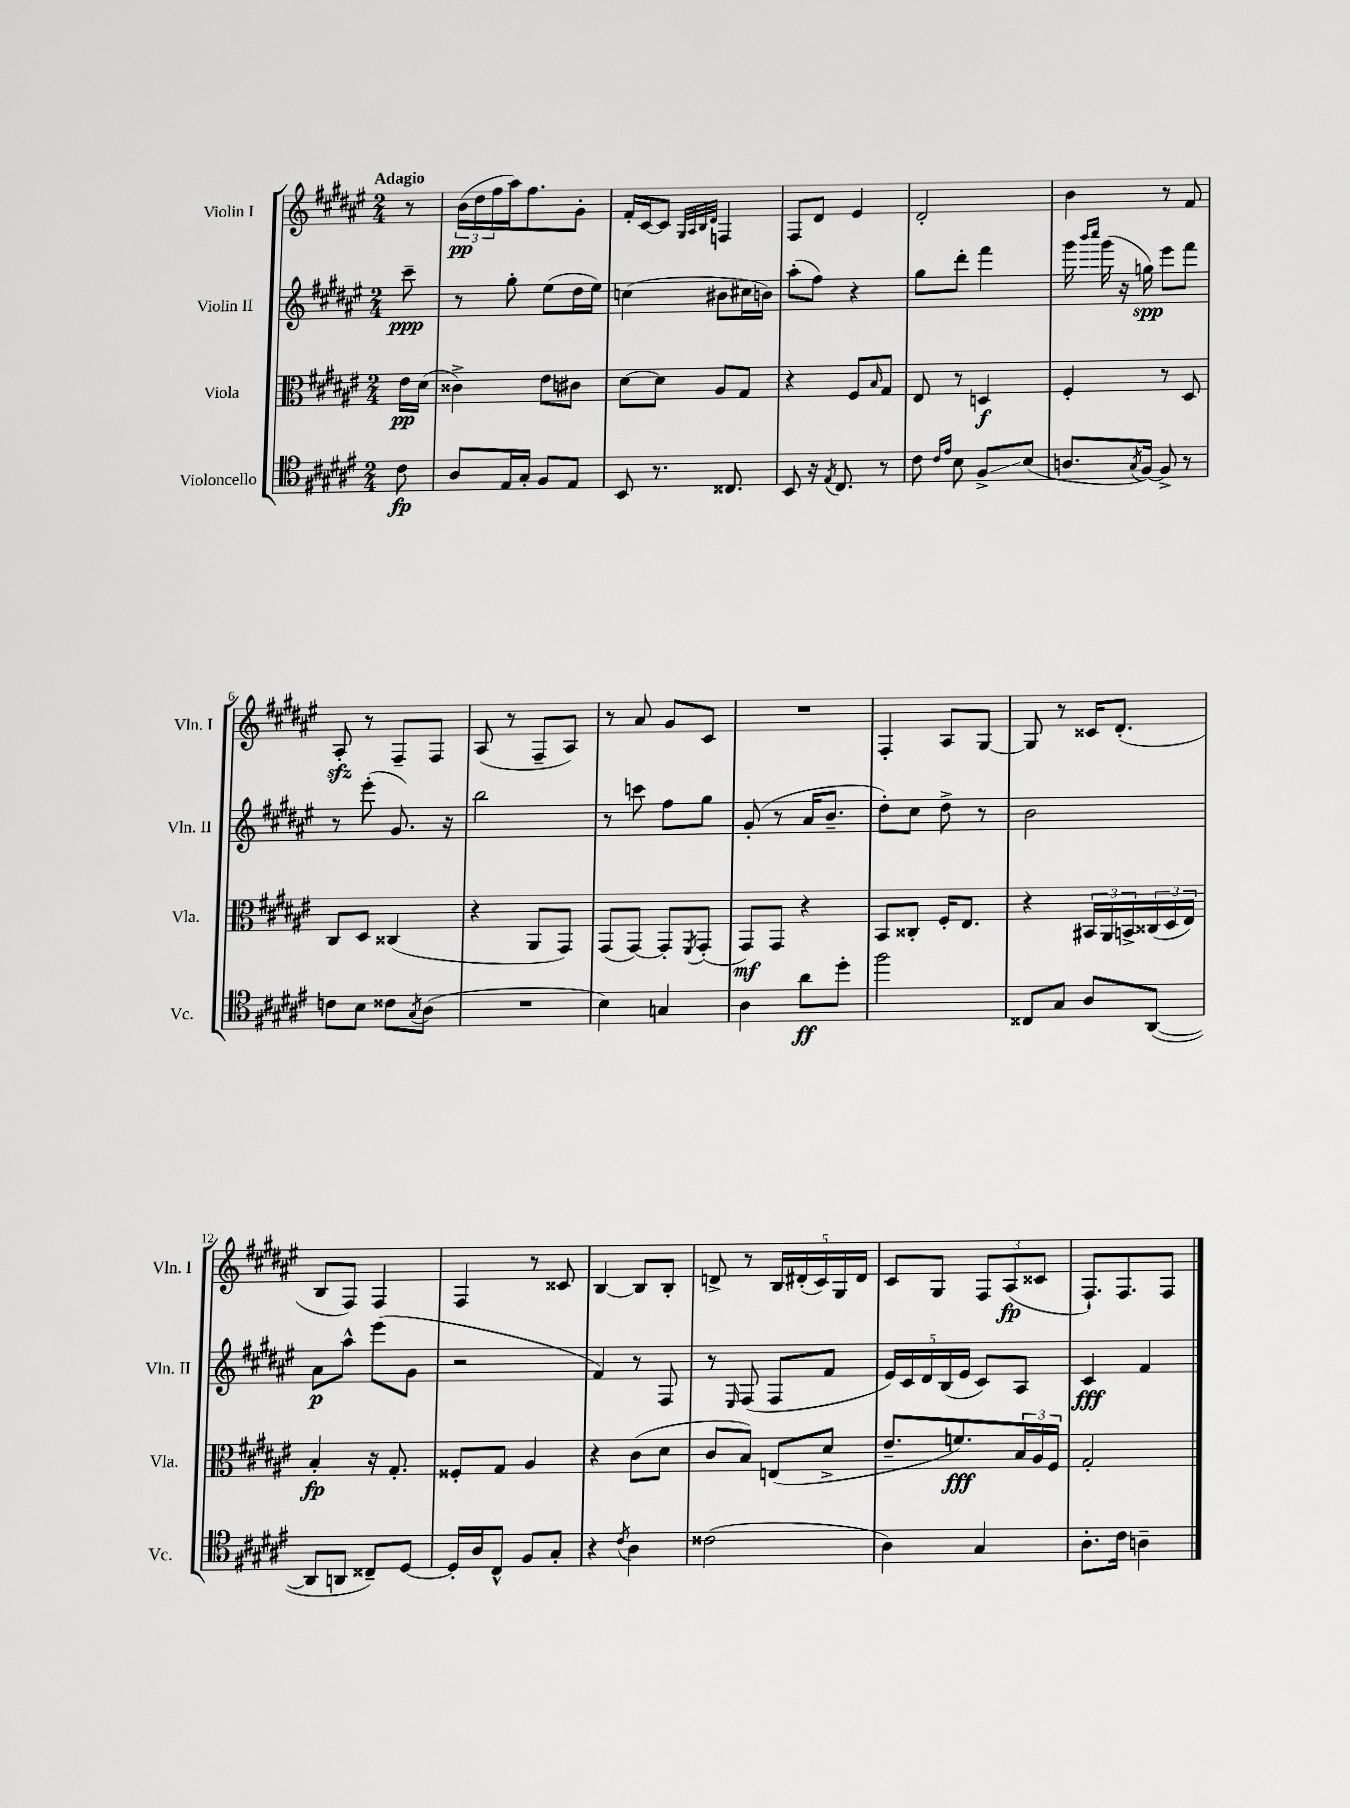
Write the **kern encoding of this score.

**kern	**kern	**kern	**kern
*staff4	*staff3	*staff2	*staff1
*clefC4	*clefC3	*clefG2	*clefG2
*k[f#c#g#d#a#e#]	*k[f#c#g#d#a#e#]	*k[f#c#g#d#a#e#]	*k[f#c#g#d#a#e#]
*M2/4	*M2/4	*M2/4	*M2/4
8c#\	16e#\LL	8ccc#~\	8r
.	(16d#\JJ	.	.
=	=	=	=
8A#/L	4c##^\)	8r	(24b\LL
.	.	.	24dd#\
.	.	.	24ff#\
16E#/L	.	8gg#'\	16aa#\J)
16G#'/JJ	.	.	8.ff#\
8F#/L	8e#\L	(8ee#\L	.
8E#/J	8c#\J	16dd#\L	8g#'\J
.	.	16ee#\JJ)	.
=	=	=	=
8BB/	[8d#\L	(4cc\	16f#'/LL
.	.	.	[16c#/J
8.r	8d#\]J	.	8c#/]J
.	.	.	32qqG#/LLL
.	.	.	32qqA#/
.	.	.	32qqB/
.	.	.	32qqd#/JJJ
.	8A#/L	8b#\L	4F/
8.C##/	.	.	.
.	8G#/J	16cc#\L	.
.	.	16b\JJ)	.
=	=	=	=
8BB/	4r	(8aa#'\L	8F#/L
16r	.	8ff#\J)	8d#/J
8qE#/	.	.	.
8.C#/	.	.	.
.	8F#/L	4r	4e#/
.	16qqB/	.	.
8r	8G#/J	.	.
=	=	=	=
8c#\	8E#/	8gg#\L	2d#'/
16qqc#/LL	.	.	.
16qqe#/JJ	.	.	.
8B\	8r	8ddd#'\J	.
8F#^/L	4D/	4fff#\	.
(8B/J	.	.	.
=	=	=	=
8.A/L	4F#'/	16ggg#\	4b\
.	.	16qqbbb/LL	.
.	.	16qqcccc#/JJ	.
.	.	(16ggg#\	.
.	.	16r	.
8qG#/	.	.	.
[16F#/Jk)	.	16gg\)	.
8F#^/]	8r	8eee#\L	8r
8r	8D#/	8fff#\J	8f#/
=	=	=	=
8c\L	8C#/L	8r	8A#'/
8B\J	8D#/J	(8eee#'\	8r
8c##\L	(4C##/	8.g#/)	8F#~/L
8qG#/	.	.	.
(8A#\J	.	.	8F#/J
.	.	16r	.
=	=	=	=
2r	4r	2bb\	(8A#/
.	.	.	8r
.	8AA#/L	.	8F#~/L
.	8GG#/J)	.	8A#/J)
=	=	=	=
4B\)	(8GG#/L	8r	8r
.	[8GG#/J)	8ccc\	8a#/
4G/	8GG#'/]L	8ff#\L	8g#/L
.	8qFF#/	.	.
.	(8GG#'/J	8gg#\J	8c#/J
=	=	=	=
4A#\	8GG#/L)	(8g#'/	2r
.	8GG#/J	8r	.
8a#\L	4r	16a#/LK	.
.	.	8.b~/J	.
8dd#'\J	.	.	.
=	=	=	=
2ff#\	8BB/L	8dd#'\L)	4F#'/
.	8C##'/J	8cc#\J	.
.	16F#'/LK	8dd#^\	8A#/L
.	8.E#/J	.	.
.	.	8r	[8G#/J
=	=	=	=
8C##/L	4r	2b\	8G#/]
8G#/J	.	.	8r
8A#/L	24BB#/LL	.	16c##/LK
.	24AA#/	.	.
.	.	.	(8.d#'/J
.	24BB^/	.	.
([8AA#/J	(24C##/	.	.
.	24D#/	.	.
.	24E#/JJ)	.	.
=	=	=	=
8AA#/]L	4B'/	8a#\L	8B/L
8AA/J	.	8aa#^^\J	8F#/J)
8C##~/L)	16r	(8eee#\L	4F#/
.	8.G#'/	.	.
[8D#/J	.	8g#\J	.
=	=	=	=
16D#'/]LL	8F##'/L	2r	4F#/
16A#/J	.	.	.
8C#^^/J	8G#/J	.	.
8F#/L	4A#/	.	8r
8G#'/J	.	.	8c##/
=	=	=	=
4r	4r	4f#/)	[4B/
8qc#/	.	.	.
4A#\	(8c#\L	8r	8B/]L
.	8d#\J	8F#/	8B'/J
=	=	=	=
(2c##\	8c#/L	8r	8d^/
.	.	16qqE#/	.
.	8B/J)	(8F#/	8r
.	(8E/L	8F#/L	20B/LL
.	.	.	(20d#'/
.	.	.	20c#/)
.	8d#^/J	8f#/J	.
.	.	.	20G#/
.	.	.	20d#/JJ
=	=	=	=
4A#\)	8.e#~/L	20e#/LL)	8c#/L
.	.	20c#/	.
.	.	20d#/	.
.	.	.	8G#/J
.	.	(20B/	.
.	8.f/)	.	.
.	.	20e#/JJ	.
4G#/	.	8c#/L)	12F#/L
.	.	.	(12A#/
.	24B/L	8A#/J	.
.	24A#/	.	12c##/J
.	24F#/JJ	.	.
=	=	=	=
8.A#'\L	2G#'/	4c#/	8.F#`/L)
16c#\Jk	.	.	8.F#/
4A~\	.	4f#/	.
.	.	.	8F#/J
==	==	==	==
*-	*-	*-	*-
